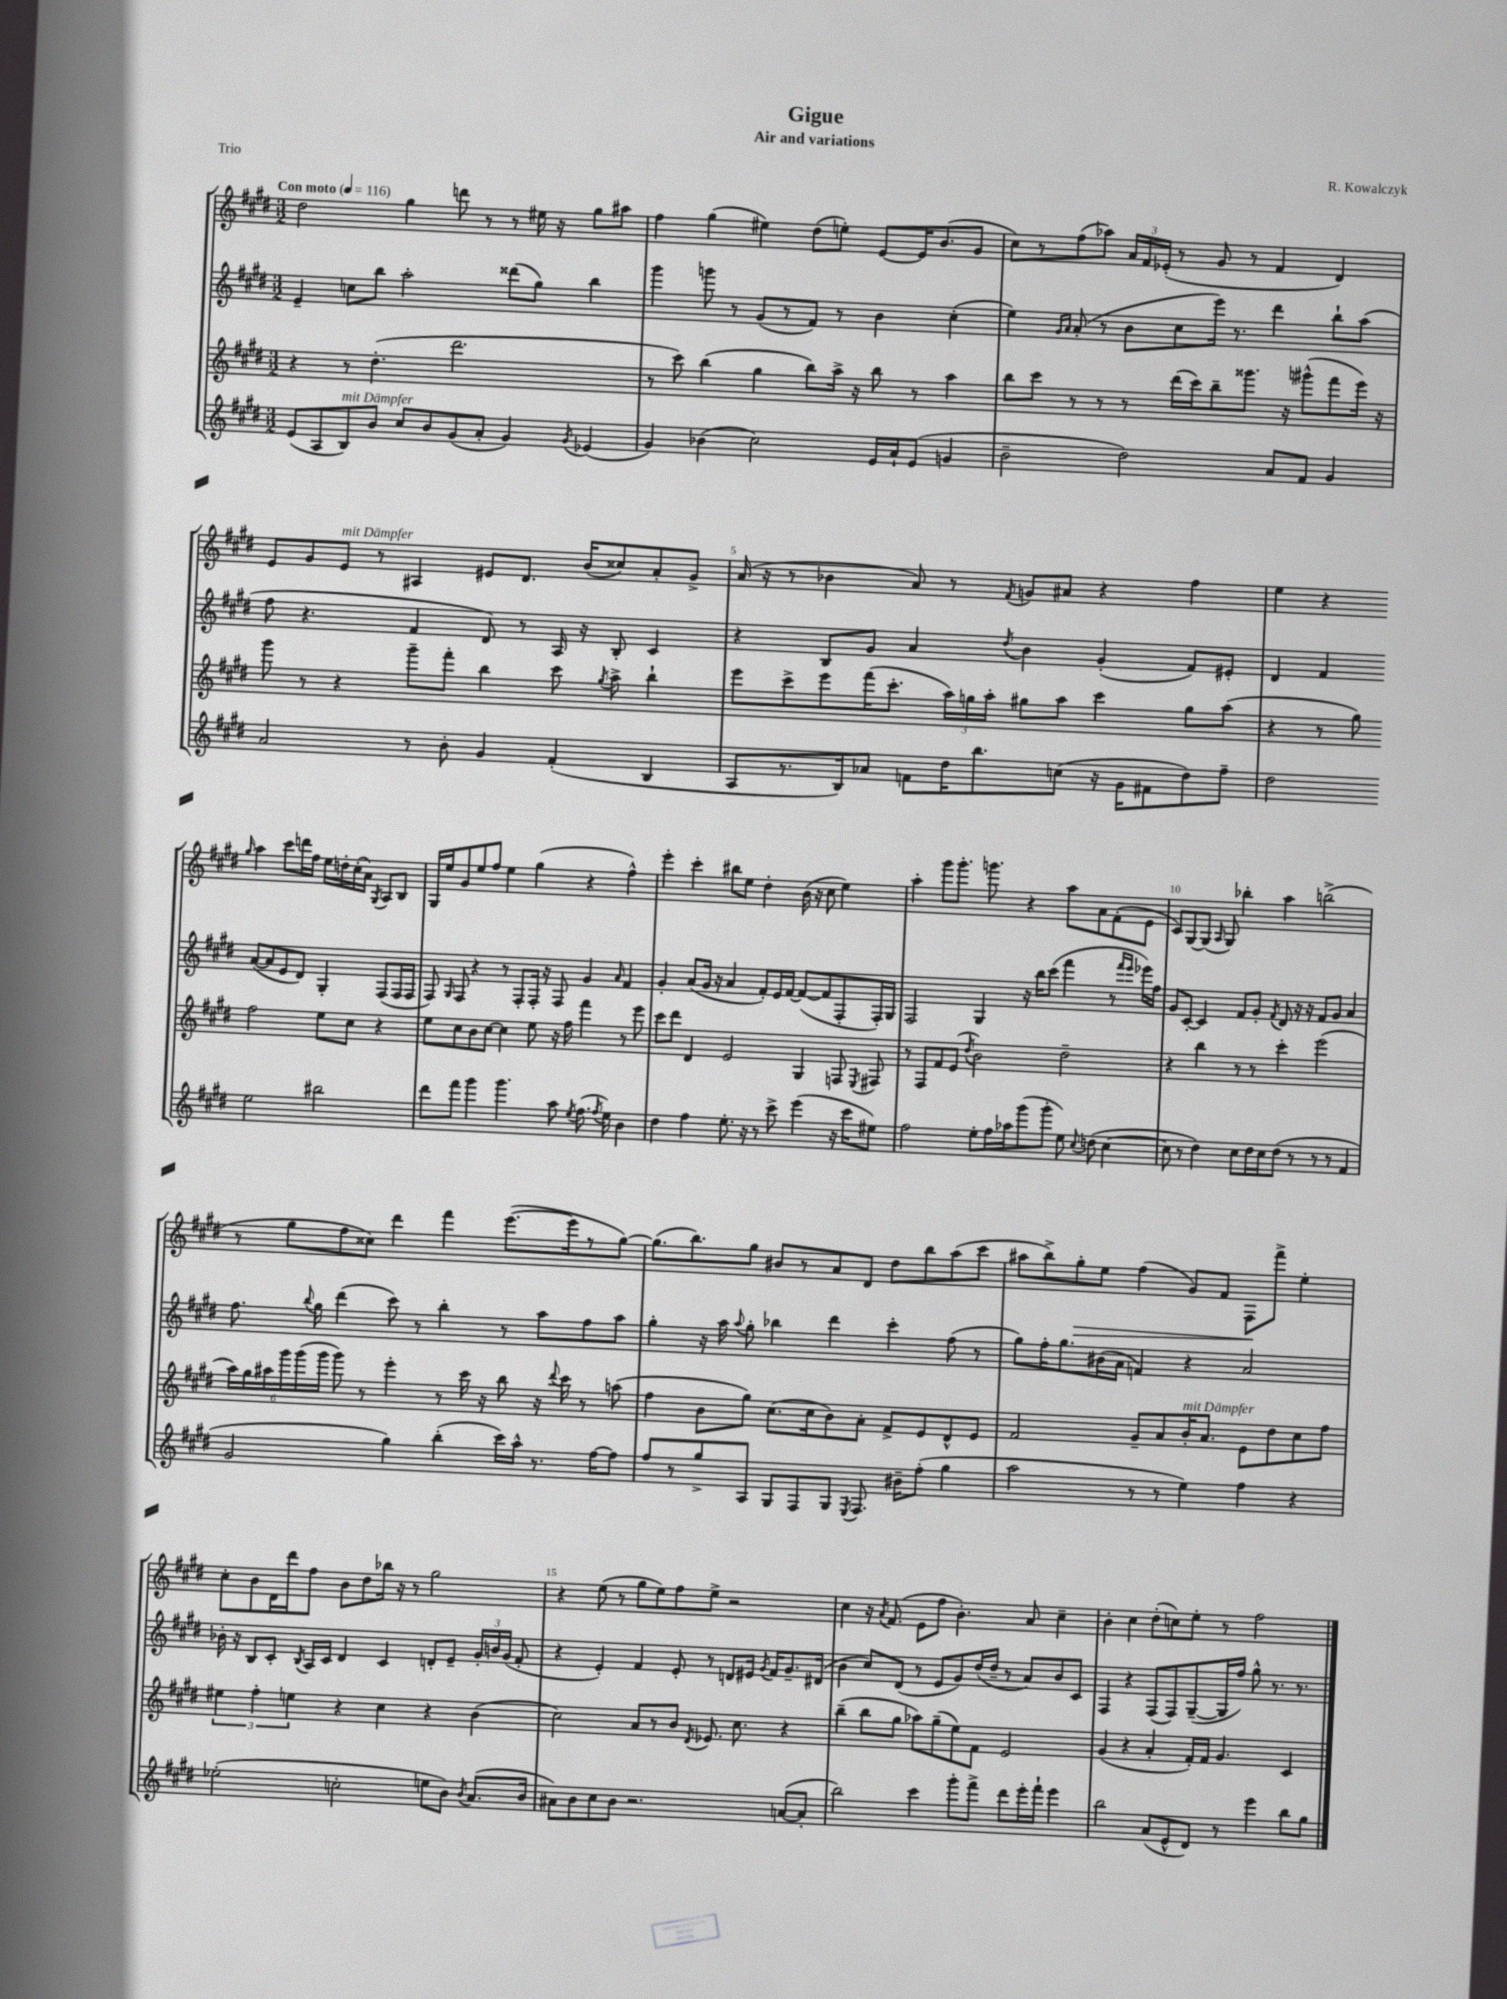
\header { title = "Gigue" composer = "R. Kowalczyk" subtitle = "Air and variations" piece = "Trio" }
<<
\new StaffGroup <<
\new Staff = "s0" {
    \clef treble \key e \major \numericTimeSignature \time 3/2 \tempo "Con moto" 4 = 116
    \autoBeamOff dis''2 gis''4 d'''8 r8 r8 eis''16 r16 gis''8[ ais''8] |
    fis''4 gis''4( eis''4) dis''8[( e''8]-.) e'8[~ e'16 b'8.( gis'8] |
    cis''8[) r8 fis''8( aes''8]) \tuplet 3/2 { a'16[ fis'16 ees'16]-.( } r8 gis'8 r8 fis'4 dis'4) |
    e'8[ gis'8 e'8]^\markup { \italic "mit Dämpfer" } r8 ais4 eis'8[ dis'8.] b'16[( cisis''8) a'8-. gis'8]-> |
    a'16( r16 r8 bes'4 a'8) r8 \acciaccatura { fis'8 } g'8[ ais'8] r4 fis''4 |
    e''4 r4 \grace { gis''16 } a''4 cis'''8[ d'''16 fis''16] e''16[ d''16-. cis''16-.( a'16]) \acciaccatura { gis8 } a8[ b8] |
    gis16[ e''16 gis'8 e''8 fis''8] e''4 gis''4( r4 fis''4-^) |
    e'''4-. cis'''4-. bis''8[ e''8] dis''4-. b'16( r16 cis''8 e''4) |
    a''4-. gis'''8[ gis'''8.]-. g'''8. r4 a''8[ a'8 fis'8-.( e'8] |
    cis'8[) gis8~ gis8]( \grace { a16 } gis8) bes''4-. a''4 b''2->( |
    r8 gis''8[ fis''8 cisis''8]) dis'''4 fis'''4 e'''8.[~( e'''16 r8 gis''8]~) |
    gis''8.[( b''8.) gis''8] bis'8[ r8 a'8 dis'8] dis''8[ b''8 a''8( cis'''8] |
    ais''8[ b''8->) gis''8-.\> e''8] fis''4( gis'8[) fis'8] fis8[\! fis'''8]-> e''4-. |
    cis''8[-. b'8 dis'16 dis'''16 fis''8] b'8[ dis''8 bes''16] r16 r8 gis''2 |
    r4 e''8( r8 gis''8[ e''8) fis''8 e''8]-> r2 |
    cis''4 r16 \acciaccatura { a'8 } fis'8.( e'8[ fis''8] b'4.-.) a'8 cis''4-- |
    b'4-. cis''4 dis''8[-.( c''8) e''8]-. r8 fis''2 \bar "|." |
}
\new Staff = "s1" {
    \clef treble \key e \major \numericTimeSignature \time 3/2
    \autoBeamOff e'4-- c''8[ b''8] a''2-. disis'''8[( gis''8]) b''4 |
    gis'''4 g'''8 r8 gis'8[( r8 fis'8]) r8 b'4 cis''4-.( |
    e''4) \grace { gis'16[ a'16] } a'8-.( r8 b'8[ cis''8 e'''16]) r8. dis'''4 b''8[-! a''8]( |
    fis''8 r4. fis'4 dis'8) r8 a16 r16 b8-. cis'4 |
    r4 b8[ gis'8] a'4 \acciaccatura { dis''8 } b'4 gis'4-.( fis'8[) eis'8]-. |
    dis'4 fis'4 a'8[~( a'8 e'8 dis'8]) gis4-. fis8[( fis16 fis16] |
    fis8) \grace { gis16 } fis8 r4 r8 fis8[-. fis16]-. r16 fis8 gis'4 \grace { a'16 } fis'4 |
    gis'4-. a'8[( gis'16] r16 a'4 fis'8[-.) e'16 fis'16]~ fis'8[~( fis'8 fis8-. fis16-.) gis16] |
    fis2 gis4 r16 b''16[ cis'''8]( fis'''4 r8 \grace { fis'''16[ e'''16] } ees'''16[) fis''16] |
    gis'8[ cis'8]~-. cis'4 fis'8[ gis'8]-. \acciaccatura { fis'8 } dis'8 r16 r16 fis'8[ gis'8] a'4 |
    fis''8. \appoggiatura { b''8 } gis''16 dis'''4( cis'''8) r8 b''4-. r8 a''8[ fis''8 a''8] |
    gis''4-. r16 a''16 \appoggiatura { a''8 } gis''8-. bes''4 dis'''4 cis'''4-. fis''8( r8 |
    gis''8[) fis''16-. gis''8. bis'16( a'16] f'4) r4 a'2 |
    bes'16-. r16 b8[ cis'8]-. \acciaccatura { b8 } a16[ cis'16] dis'4 cis'4 d'8[-. e'8]-- \tuplet 3/2 { gis'16[-. b'16 gis'16]( } fis'8-. |
    r4 e'4-.) fis'4 e'8-. r8 d'8[ eis'16] \acciaccatura { gis'8 } fis'16[ gis'8.-- dis'16]( |
    b'4 cis''8[) dis'8]( r8 e'8[ gis'8) dis''16( dis''16]-- r8 a'8[) b'8 cis'8] |
    fis4 r4 fis8[( fis8) gis8~--( gis16 fis''16]) gis''8-^ r8. r8. \bar "|." |
}
\new Staff = "s2" {
    \clef treble \key e \major \numericTimeSignature \time 3/2
    \autoBeamOff r4 r8 dis''4.-.( dis'''2. |
    r8 cis'''8) b''4( gis''4 b''8[) a''16]-> r16 b''8 r8 a''4 |
    b''8[ cis'''8] r8 r8 r8 dis'''16[( cis'''16) b''8-- gisis'''8.] r16 gis'''8[-^( fis'''8 e'''16]) r16 |
    gis'''8 r8 r4 gis'''8[-- fis'''8]-. b''4 cis'''8 \acciaccatura { gis''8 } a''8-> b''4-! |
    e'''8[ cis'''8-> e'''8 fis'''16( cis'''8.]-. \tuplet 3/2 { a''16[) g''16 a''16]-. } gis''8[ a''8] cis'''4 gis''8[ a''8]( |
    r4 r8 gis''8) fis''2 e''8[ cis''8] r4 |
    e''8[ cis''8 b'8 cis''8]~ cis''4 e''8 r16 fis''16 fis'''4 r8 e'''8 |
    cis'''8[ dis'''8] dis'4 e'2 gis4 f8 \acciaccatura { e8 } fis8 |
    r8 fis8[ fis'8 e'8]( \acciaccatura { dis''8 } b'2) dis''2-- |
    r4 b''4 r8 r8 cis'''4-. e'''2( |
    \tuplet 6/4 { a''16[) gis''16 ais''16 gis'''16 gis'''16( gis'''16] } gis'''8) r8 e'''4-. r8 cis'''16 r16 b''8 r16 \appoggiatura { dis'''8 } cis'''16 r8 a''8( |
    fis''4 b'8[ gis''8]) cis''8.[( cis''16 b'8) a'8]-. fis'8[-> e'8 dis'8-^ e'8] |
    fis'2 gis'8[-- a'8 b'16-.^\markup { \italic "mit Dämpfer" } a'8.] e'8[ dis''8 cis''8 fis''8] |
    \tuplet 3/2 { eis''4 fis''4-. e''4 } r4 cis''4 r4 b'4( |
    cis''2) a'8[ r8 b'8] \acciaccatura { dis'8 } ees'8. cis''8. r4 |
    b''4--( b''8[ gis''8] aes''8[) gis''8--( e''8) fis'8] e'2 |
    gis'4( r4 a'4-. fis'16[-.) fis'16] gis'4. cis'4 \bar "|." |
}
\new Staff = "s3" {
    \clef treble \key e \major \numericTimeSignature \time 3/2
    \autoBeamOff e'8[( a8 b8^\markup { \italic "mit Dämpfer" }) b'8] cis''8[ b'8 gis'8( a'8]-. gis'4) \acciaccatura { gis'8 } ees'4( |
    gis'4) bes'4( cis''2) e'16[ a'16-! e'8]( g'4 |
    b'2-- dis''2) a'8[ fis'8] gis'4 |
    a'2 r8 b'8-. gis'4 fis'4-.( b4 |
    a8[ r8. b16) aes'8] f'8[ dis''16 b''8. c''8]( r16 gis'16[ fis'8 dis''8) fis''8]-- |
    dis''2 e''2 bis''2 |
    dis'''8[ fis'''8] gis'''4 gis'''4. a''8 \acciaccatura { e''8 } fis''8.( \acciaccatura { fis''8 } e''16) b'4 |
    dis''4 fis''4 e''8.-. r16 r8 cis'''8-> e'''4( r16 cis'''16[ eis''8]) |
    fis''2 e''8[-. fis''16 aes''16 gis'''8( gis'''8]-. e''8) \appoggiatura { cis''8 } d''8( cis''4~ |
    cis''8 r8 dis''4) cis''8[ dis''16 cis''16 dis''8]( r8 r8 r8 fis'4 |
    gis'2 gis''4) b''4-.( cis'''16[) a''16]-^ r8. fis''16[~ fis''8] |
    fis''8[ r8 gis''8-> a8] gis8[ fis8 gis8] \acciaccatura { e8 } fis8. bis'16[-- fis''8]-.( gis''4 |
    a''2 r8 r8 e''4) fis''4 r4 |
    ees''2-.( c''2-. e''8[ b'8]) \acciaccatura { b'8 } a'8.[( b'16] |
    ais'8[) b'8 cis''8 b'8] r2. a'8[~( a'8]-. |
    b''2) cis'''4 gis'''8[-. fis'''8]-> dis'''8[ e'''16-. fis'''16]-! e'''4 |
    b''2 a'8[( e'8-^ dis'8]) r8 e'''4 b''8[ gis''8] \bar "|." |
}
>>
>>
\layout { \context { \Score \override BarNumber.break-visibility = ##(#f #t #t) barNumberVisibility = #(every-nth-bar-number-visible 5) } }
